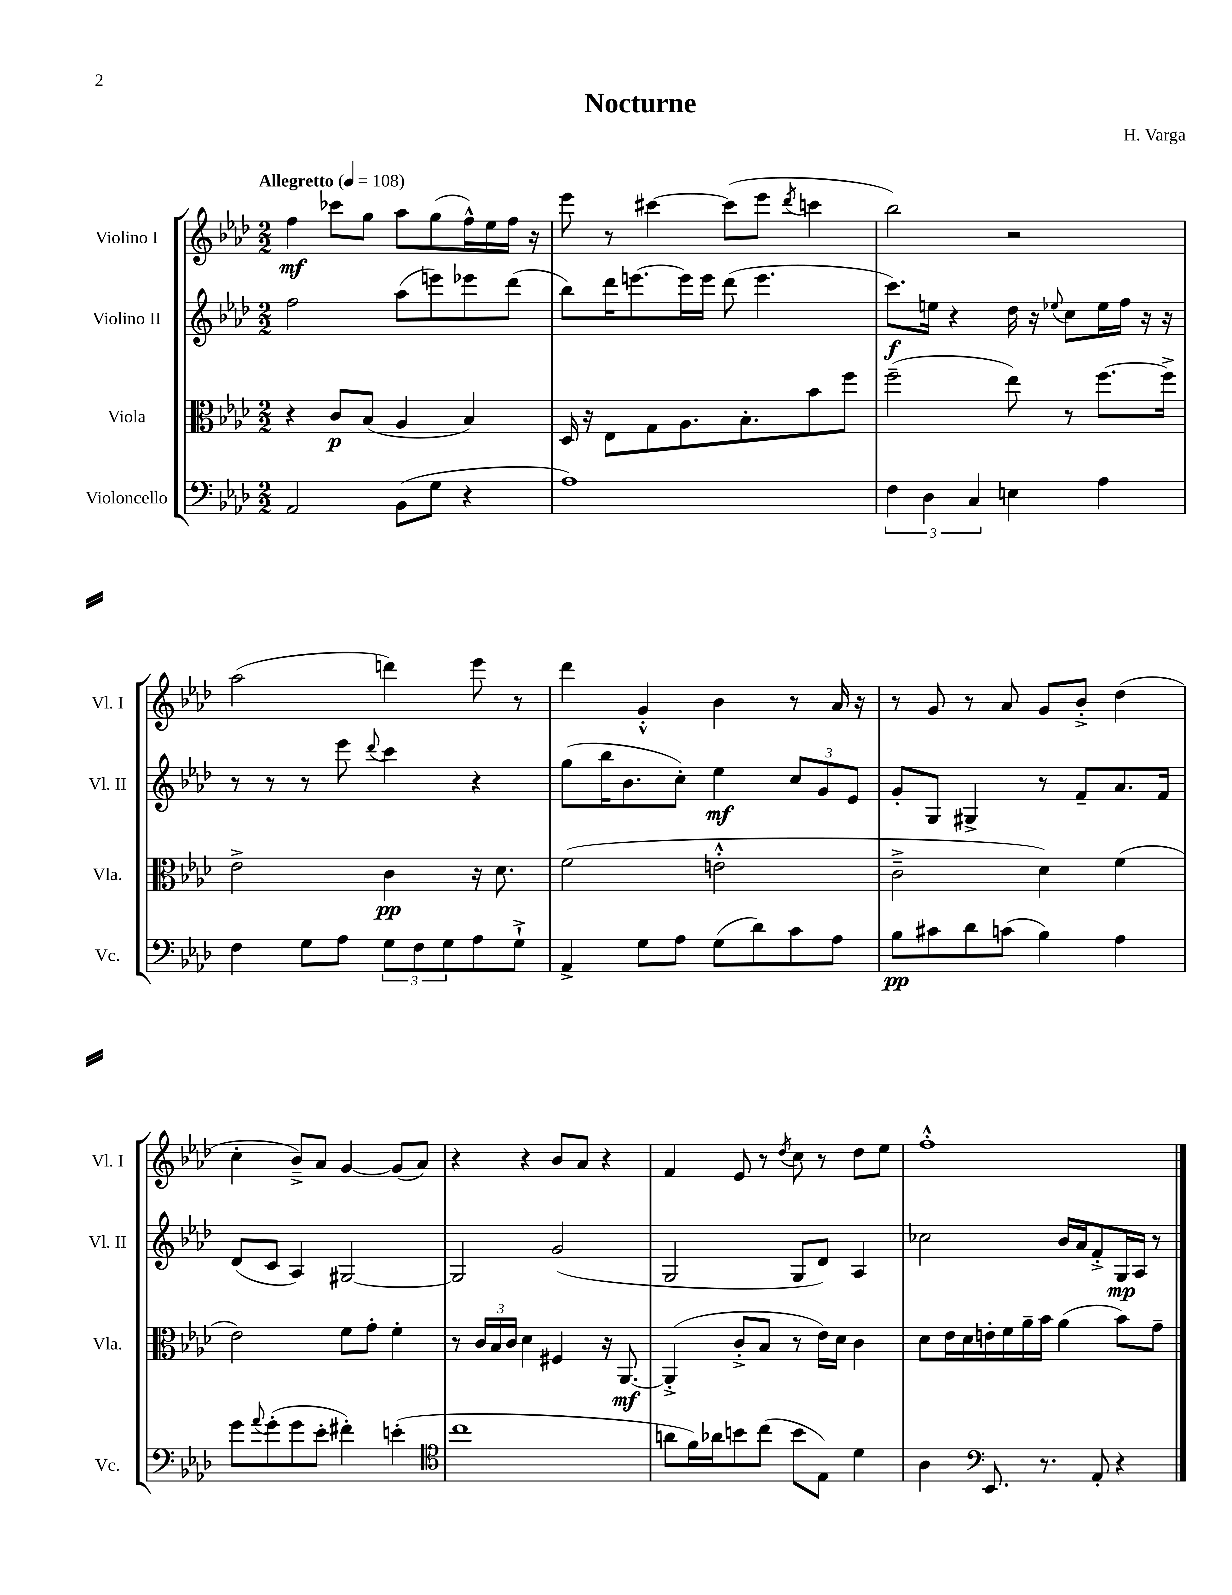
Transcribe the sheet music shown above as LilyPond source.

\header { title = "Nocturne" composer = "H. Varga" }
<<
\new StaffGroup <<
\new Staff = "s0" \with { instrumentName = "Violino I" shortInstrumentName = "Vl. I" } {
    \clef treble \key aes \major \numericTimeSignature \time 2/2 \tempo "Allegretto" 4 = 108
    f''4\mf ces'''8 g''8 aes''8 g''8( f''16-^) ees''16 f''16 r16 |
    ees'''8 r8 cis'''4~ cis'''8( ees'''8 \acciaccatura { des'''8 } c'''4 |
    bes''2) r2 |
    aes''2( d'''4) ees'''8 r8 |
    des'''4 g'4-.-^ bes'4 r8 aes'16 r16 |
    r8 g'8 r8 aes'8 g'8 bes'8-.-> des''4( |
    c''4-. bes'8--->) aes'8 g'4~ g'8( aes'8) |
    r4 r4 bes'8 aes'8 r4 |
    f'4 ees'8 r8 \acciaccatura { des''8 } c''8 r8 des''8 ees''8 |
    f''1-.-^ \bar "|." |
}
\new Staff = "s1" \with { instrumentName = "Violino II" shortInstrumentName = "Vl. II" } {
    \clef treble \key aes \major \numericTimeSignature \time 2/2
    f''2 aes''8( e'''8) ees'''8 des'''8( |
    bes''8) des'''16 e'''8.~ e'''16 e'''16 des'''8( e'''4. |
    c'''8.\f) e''16 r4 des''16 r16 \appoggiatura { ees''8 } c''8 ees''16 f''16 r16 r16 |
    r8 r8 r8 ees'''8 \appoggiatura { des'''8 } c'''4 r4 |
    g''8( bes''16 bes'8. c''8-.) ees''4\mf \tuplet 3/2 { c''8 g'8 ees'8 } |
    g'8-. g8 gis4-> r8 f'8-- aes'8. f'16 |
    des'8( c'8 aes4) gis2~ |
    gis2 g'2( |
    g2 g8 des'8) aes4 |
    ces''2 bes'16 aes'16 f'8-.-> g16\mp aes16 r8 \bar "|." |
}
\new Staff = "s2" \with { instrumentName = "Viola" shortInstrumentName = "Vla." } {
    \clef alto \key aes \major \numericTimeSignature \time 2/2
    r4 c'8\p bes8( aes4 bes4) |
    des16 r16 ees8 g8 aes8. bes8.-. bes'8 f''8 |
    f''2--( ees''8) r8 f''8.~ f''16-> |
    ees'2-> c'4\pp r16 des'8. |
    f'2( e'2-.-^ |
    c'2---> des'4) f'4( |
    ees'2) f'8 g'8-. f'4-. |
    r8 \tuplet 3/2 { c'16 bes16 c'16 } des'4 fis4 r16 aes,8.~\mf |
    aes,4-.->( c'8-.-> bes8 r8 ees'16) des'16 c'4 |
    des'8 ees'16 des'16 e'16-. f'16 aes'16-- bes'16 aes'4( bes'8) g'8-- \bar "|." |
}
\new Staff = "s3" \with { instrumentName = "Violoncello" shortInstrumentName = "Vc." } {
    \clef bass \key aes \major \numericTimeSignature \time 2/2
    aes,2 bes,8( g8 r4 |
    aes1) |
    \tuplet 3/2 { f4 des4 c4 } e4 aes4 |
    f4 g8 aes8 \tuplet 3/2 { g8 f8 g8 } aes8 g8-!-> |
    aes,4-> g8 aes8 g8( des'8) c'8 aes8 |
    bes8\pp cis'8 des'8 c'8( bes4) aes4 |
    g'8 \appoggiatura { aes'8 } g'8-.( g'8 ees'8-. fis'4-.) e'4-.( |
    \clef tenor c''1 |
    a'8 f'16) aes'16 b'8 c''8( b'8 ees8) des'4 |
    aes4 \clef bass ees,8. r8. aes,8-. r4 \bar "|." |
}
>>
>>
\layout { \context { \Score \remove "Bar_number_engraver" } }
